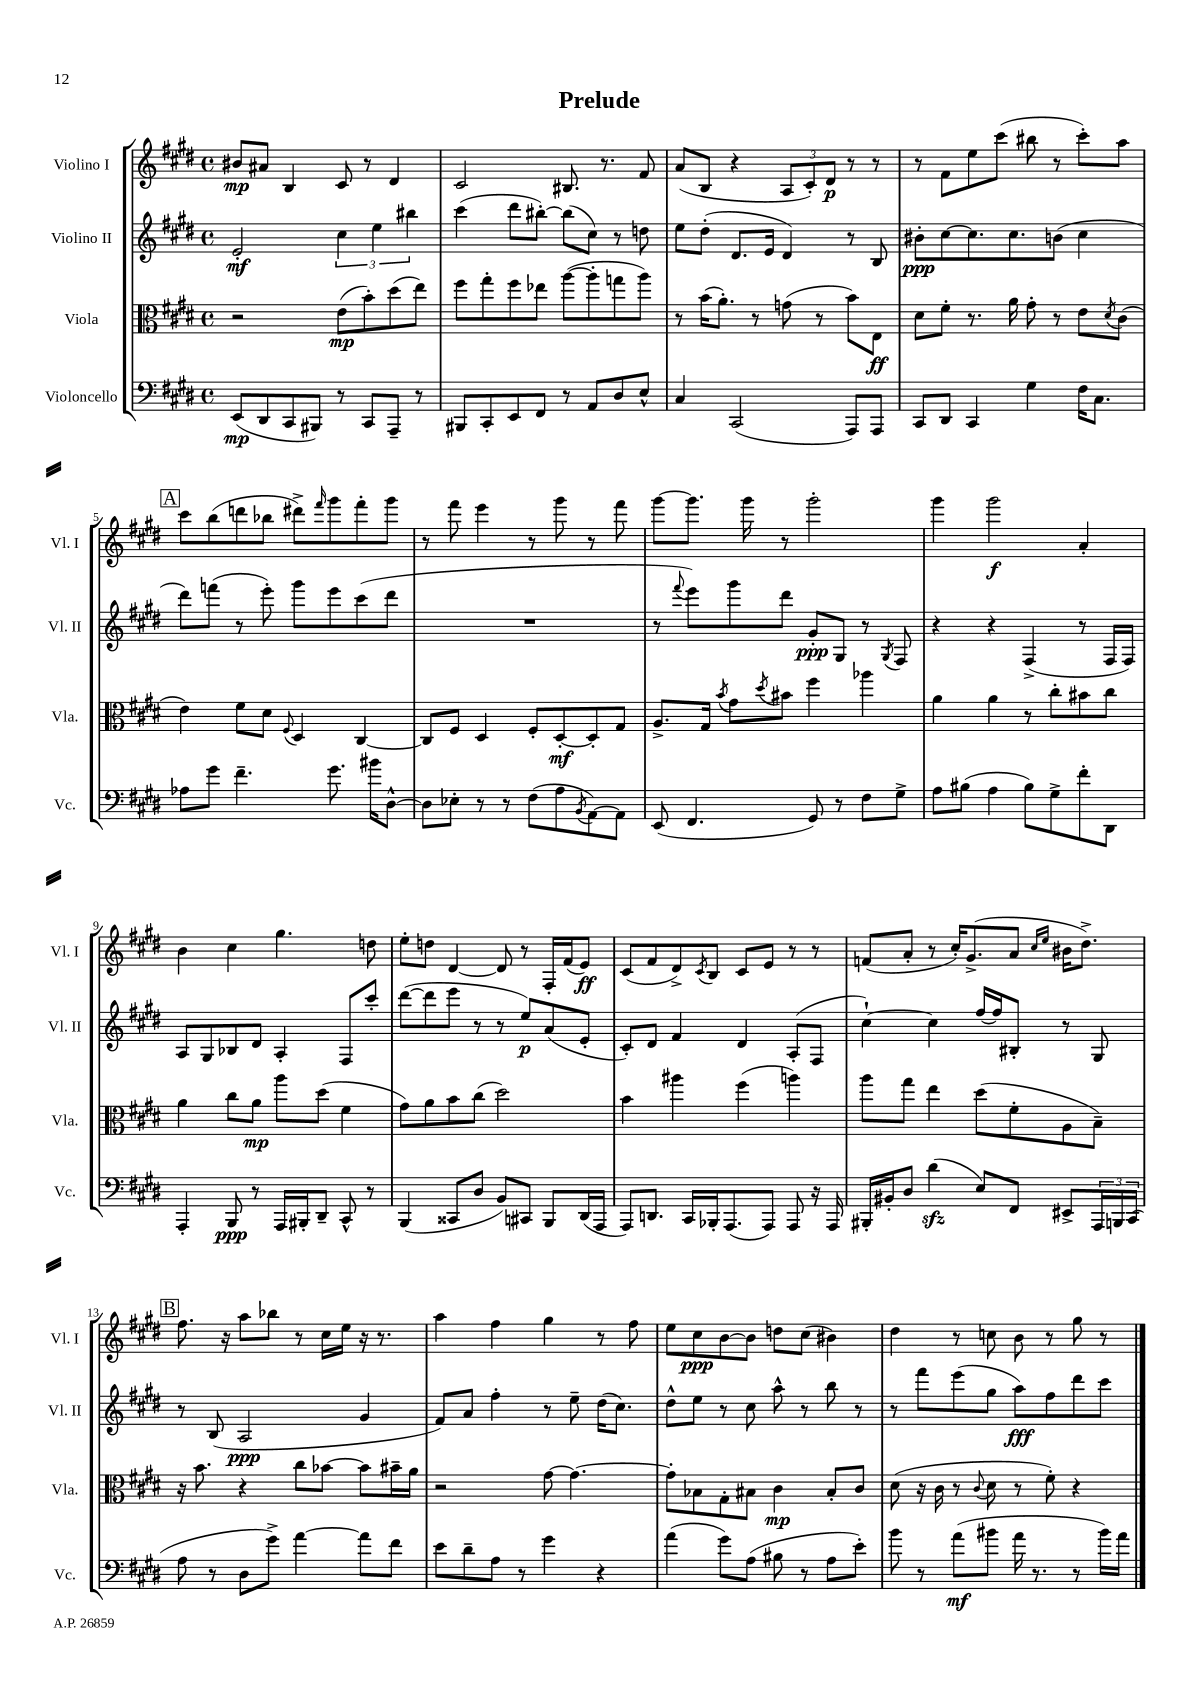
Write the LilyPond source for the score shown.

\header { title = "Prelude" }
<<
\new StaffGroup <<
\new Staff = "s0" \with { instrumentName = "Violino I" shortInstrumentName = "Vl. I" } {
    \clef treble \key e \major \defaultTimeSignature \time 4/4
    bis'8\mp ais'8 b4 cis'8 r8 dis'4 |
    cis'2 bis8. r8. fis'8 |
    a'8( b8 r4 \tuplet 3/2 { a8 cis'8-.) dis'8\p } r8 r8 |
    r8 fis'8 e''8 cis'''8( bis''8 r8 cis'''8-.) a''8 |
    \mark \markup { \box "A" } cis'''8 b''8( d'''8 bes''8 dis'''8->) \grace { fis'''16 } gis'''8 fis'''8-. gis'''8 |
    r8 fis'''8 e'''4 r8 gis'''8 r8 fis'''8 |
    gis'''8~ gis'''8. gis'''16 r8 gis'''2-. |
    gis'''4 gis'''2\f a'4-. |
    b'4 cis''4 gis''4. d''8 |
    e''8-. d''8 dis'4~ dis'8 r8 fis16-. fis'16( e'8\ff) |
    cis'8( fis'8 dis'8->) \acciaccatura { cis'8 } b8 cis'8 e'8 r8 r8 |
    f'8( a'8-. r8 cis''16-.) gis'8.->( a'8 \grace { cis''16 e''16 } bis'16 dis''8.->) |
    \mark \markup { \box "B" } fis''8. r16 a''8 bes''8 r8 cis''16 e''16 r16 r8. |
    a''4 fis''4 gis''4 r8 fis''8 |
    e''8 cis''8\ppp b'8~ b'8 d''8 cis''8( bis'4) |
    dis''4 r8 c''8 b'8 r8 gis''8 r8 \bar "|." |
}
\new Staff = "s1" \with { instrumentName = "Violino II" shortInstrumentName = "Vl. II" } {
    \clef treble \key e \major \defaultTimeSignature \time 4/4
    e'2-.\mf \tuplet 3/2 { cis''4 e''4 bis''4 } |
    cis'''4( dis'''8 bis''8~-.) bis''8( cis''8) r8 d''8 |
    e''8 dis''8-.( dis'8. e'16 dis'4) r8 b8 |
    bis'8-.\ppp cis''8~ cis''8. cis''8. b'8( cis''4 |
    \mark \markup { \box "A" } dis'''8) f'''8( r8 e'''8-.) gis'''8 e'''8 cis'''8( dis'''8 |
    R1 |
    r8 \appoggiatura { fis'''8 } e'''8) gis'''8 dis'''8 gis'8-.\ppp gis8 r8 \acciaccatura { gis8 } fis8 |
    r4 r4 fis4->( r8 fis16 fis16) |
    a8 gis8 bes8 dis'8 a4-. fis8 cis'''8-. |
    dis'''8~( dis'''8 e'''8 r8 r8 e''8\p) a'8( e'8-. |
    cis'8-.) dis'8 fis'4 dis'4 a8-.( fis8 |
    cis''4~-!) cis''4 fis''16~ fis''16 bis8-. r8 gis8 |
    \mark \markup { \box "B" } r8 b8( a2\ppp gis'4 |
    fis'8) a'8 fis''4-. r8 e''8-- dis''16( cis''8.) |
    dis''8-^ e''8 r8 cis''8 a''8-^ r8 b''8 r8 |
    r8 fis'''8 e'''8( gis''8 a''8\fff) fis''8 dis'''8 cis'''8 \bar "|." |
}
\new Staff = "s2" \with { instrumentName = "Viola" shortInstrumentName = "Vla." } {
    \clef alto \key e \major \defaultTimeSignature \time 4/4
    r2 e'8\mp( b'8-.) dis''8( e''8) |
    fis''8 gis''8-. fis''8 ees''8 a''8~( a''8-. g''8 a''8) |
    r8 b'16( a'8.-.) r8 g'8( r8 b'8) e8\ff |
    dis'8 fis'8-. r8. a'16 gis'8-. r8 e'8 \acciaccatura { dis'8 } cis'8( |
    \mark \markup { \box "A" } e'4) fis'8 dis'8 \appoggiatura { fis8 } dis4 cis4~ |
    cis8 fis8 dis4 fis8-. dis8~-.\mf dis8-. gis8 |
    a8.-> gis16 \acciaccatura { b'8 } gis'8 \acciaccatura { dis''8 } bis'8 fis''4 aes''4 |
    a'4 a'4 r8 cis''8-. bis'8 cis''8 |
    a'4 cis''8 a'8\mp a''8 dis''8( fis'4 |
    gis'8) a'8 b'8 cis''8( dis''2) |
    b'4 ais''4 fis''4( a''4) |
    a''8 gis''8 e''4 dis''8( fis'8-. a8 b8--) |
    \mark \markup { \box "B" } r16 b'8. r4 cis''8 bes'8~ bes'8 bis'16-- a'16 |
    r2 gis'8~ gis'4.~ |
    gis'8-. bes8 gis8-. bis8 cis'4\mp bis8-. cis'8 |
    dis'8( r16 cis'16 r8 \appoggiatura { cis'8 } dis'8 r8 fis'8-.) r4 \bar "|." |
}
\new Staff = "s3" \with { instrumentName = "Violoncello" shortInstrumentName = "Vc." } {
    \clef bass \key e \major \defaultTimeSignature \time 4/4
    e,8\mp( dis,8 cis,8 bis,,8) r8 cis,8 a,,8-- r8 |
    bis,,8 cis,8-. e,8 fis,8 r8 a,8 dis8 e8-^ |
    cis4 cis,2( a,,8) a,,8 |
    cis,8 dis,8 cis,4 gis4 fis16 cis8. |
    \mark \markup { \box "A" } aes8 gis'8 fis'4.-- gis'8. bis'16 dis8~-^ |
    dis8 ees8-. r8 r8 fis8( a8 \acciaccatura { b,8 } a,8~) a,8 |
    e,8( fis,4. gis,8) r8 fis8 gis8-> |
    a8 bis8( a4 bis8) gis8-> fis'8-. dis,8 |
    a,,4-. b,,8\ppp r8 a,,16 bis,,16-. dis,8-- cis,8-^ r8 |
    b,,4( cisis,8 dis8 b,8) cis,8 b,,8 dis,16( a,,16 |
    a,,8) d,8. cis,16 bes,,16-. a,,8.( a,,8) a,,8 r16 a,,16 |
    bis,,16-. bis,16-. dis8 dis'4\sfz( e8) fis,8 eis,8-> \tuplet 3/2 { a,,16 b,,16 cis,16( } |
    \mark \markup { \box "B" } a8 r8 dis8 gis'8->) a'4~ a'8 fis'8 |
    e'8 dis'8-- a8 r8 gis'4 r4 |
    a'4( gis'8) a8( bis8 r8 a8 e'8-.) |
    b'8 r8 a'8\mf( bis'8 a'16 r8. r8 bis'16) a'16 \bar "|." |
}
>>
>>
